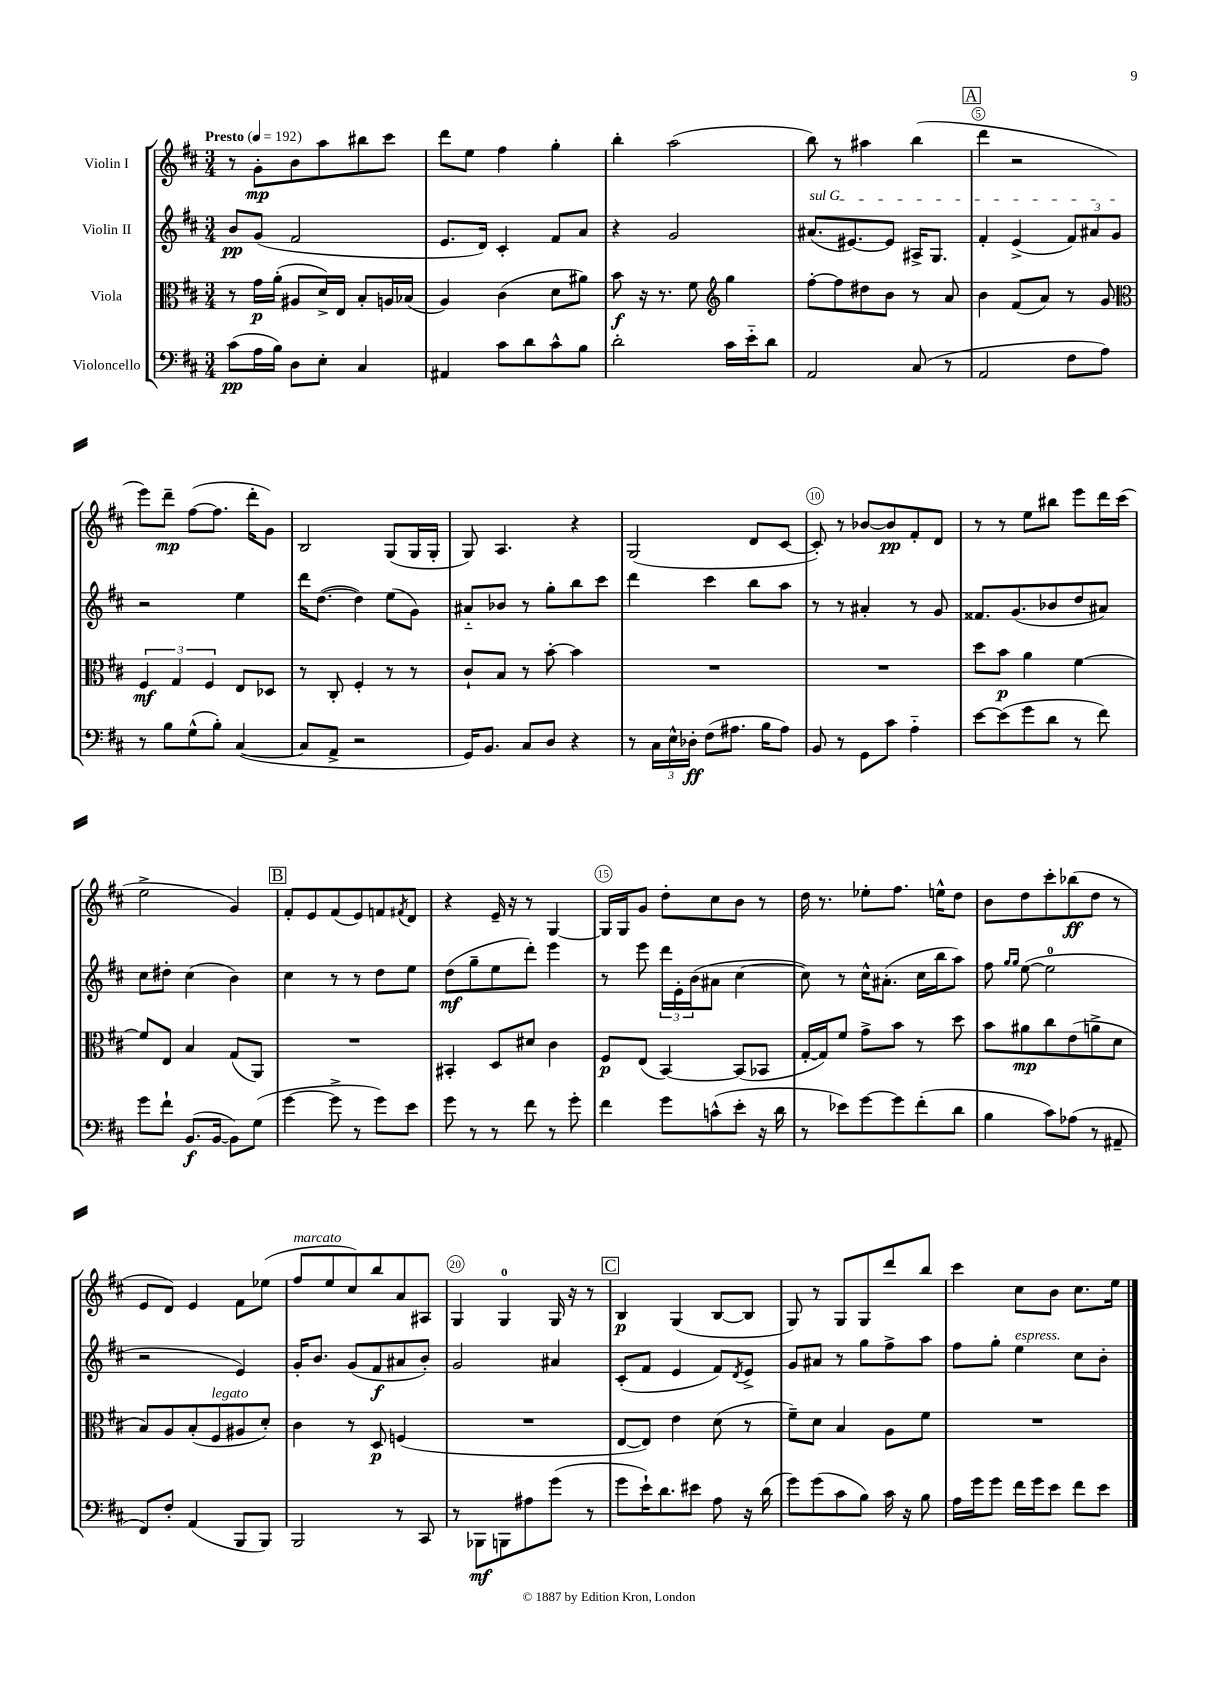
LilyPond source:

<<
\new StaffGroup <<
\new Staff = "s0" \with { instrumentName = "Violin I" } {
    \clef treble \key d \major \numericTimeSignature \time 3/4 \tempo "Presto" 4 = 192
    r8 g'8-.\mp b'8 a''8 bis''8 cis'''8 |
    d'''8 e''8 fis''4 g''4-. |
    b''4-. a''2( |
    b''8) r8 ais''4 b''4( |
    \mark \markup { \box "A" } d'''4 r2 |
    e'''8) d'''8--\mp fis''8~( fis''8. d'''16-. g'8) |
    b2 g8( g16 g16-. |
    g8) a4. r4 |
    g2( d'8 cis'8~ |
    cis'8-.) r8 bes'8~ bes'8\pp fis'8-. d'8 |
    r8 r8 e''8 bis''8 e'''8 d'''16 cis'''16( |
    e''2-> g'4) |
    \mark \markup { \box "B" } fis'8-. e'8 fis'8( e'8) f'8 \acciaccatura { fis'8 } d'8 |
    r4 e'16-- r16 r8 g4~ |
    g16 g16 g'8 d''8-. cis''8 b'8 r8 |
    d''16 r8. ees''8-. fis''8. e''16-^ d''8 |
    b'8 d''8 cis'''8-. bes''8\ff( d''8 r8 |
    e'8 d'8) e'4 fis'8 ees''8( |
    fis''8^\markup { \italic "marcato" } e''8 cis''8) b''8 a'8 ais8 |
    g4 g4-0 g16 r16 r8 |
    \mark \markup { \box "C" } b4\p g4( b8~ b8 |
    g8) r8 g8 g8 d'''8 b''8 |
    cis'''4 cis''8 b'8 cis''8. e''16 \bar "|." |
}
\new Staff = "s1" \with { instrumentName = "Violin II" } {
    \clef treble \key d \major \numericTimeSignature \time 3/4
    b'8\pp g'8( fis'2 |
    e'8. d'16) cis'4-. fis'8 a'8 |
    r4 g'2 |
    \once \override TextSpanner.bound-details.left.text = \markup { \italic "sul G" } ais'8.\startTextSpan( eis'8.~) eis'8 ais16-> g8. |
    \mark \markup { \box "A" } fis'4-. e'4->( \tuplet 3/2 { fis'8) ais'8 g'8\stopTextSpan } |
    r2 e''4 |
    d'''16 d''8.~( d''4) e''8( g'8) |
    ais'8-_ bes'8 r8 g''8-. b''8 cis'''8 |
    d'''4 cis'''4 b''8 a''8 |
    r8 r8 ais'4-. r8 g'8 |
    fisis'8. g'8.( bes'8 d''8 ais'8) |
    cis''8 dis''8-. cis''4( b'4) |
    \mark \markup { \box "B" } cis''4 r8 r8 d''8 e''8 |
    d''8\mf( g''8-- e''8 d'''8-.) e'''4 |
    r8 e'''8 \tuplet 3/2 { d'''16 e'16-. b'16( } ais'8 cis''4~ |
    cis''8) r8 cis''16-^ ais'8.-.( cis''16 b''16 a''8) |
    fis''8 \grace { g''16 g''16 } e''8~( e''2-0 |
    r2 e'4) |
    g'16-. b'8. g'8( fis'8\f ais'8 b'8-.) |
    g'2 ais'4 |
    \mark \markup { \box "C" } cis'8-.( fis'8 e'4 fis'8) \acciaccatura { d'8 } e'8-> |
    g'8 ais'8 r8 g''8 fis''8-> a''8 |
    fis''8 g''8-. e''4^\markup { \italic "espress." } cis''8 b'8-. \bar "|." |
}
\new Staff = "s2" \with { instrumentName = "Viola" } {
    \clef alto \key d \major \numericTimeSignature \time 3/4
    r8 g'16\p a'16-.( ais8 d'16->) e16 b8-. a16 bes16( |
    a4) cis'4( d'8 ais'8) |
    b'8\f r16 r8. fis'8 \clef treble g''4 |
    fis''8~-. fis''8 dis''8 b'8 r8 a'8 |
    \mark \markup { \box "A" } b'4 fis'8( a'8) r8 g'8 |
    \clef alto \tuplet 3/2 { fis4\mf g4 fis4 } e8 des8 |
    r8 cis8-. fis4-. r8 r8 |
    cis'8-! b8 r8 b'8~-. b'4 |
    R2. |
    R2. |
    d''8 b'8\p a'4 fis'4~ |
    fis'8 e8 b4 g8( a,8) |
    \mark \markup { \box "B" } R2. |
    bis,4-. d8 dis'8 cis'4 |
    fis8\p e8( b,4~) b,8( bes,8 |
    g16~-. g16) fis'8 g'8-> b'8 r8 d''8 |
    b'8 ais'8\mp cis''8 e'8( a'8-> d'8 |
    b8) a8 b8-.( fis8^\markup { \italic "legato" } ais8 d'8-.) |
    cis'4 r8 d8\p f4( |
    R2. |
    \mark \markup { \box "C" } e8~ e8) e'4 d'8( r8 |
    fis'8--) d'8 b4 a8 fis'8 |
    R2. \bar "|." |
}
\new Staff = "s3" \with { instrumentName = "Violoncello" } {
    \clef bass \key d \major \numericTimeSignature \time 3/4
    cis'8\pp( a16 b16) d8 e8-. cis4 |
    ais,4 cis'8 d'8 cis'8-^ b8 |
    d'2-. cis'16 e'16-_ d'8 |
    a,2 cis8( r8 |
    \mark \markup { \box "A" } a,2 fis8 a8) |
    r8 b8 g8-^( b8-.) cis4~( |
    cis8 a,8-> r2 |
    g,16) b,8. cis8 d8 r4 |
    r8 \tuplet 3/2 { cis16 e16-^ des16-.\ff } fis8( ais8. b16 ais8) |
    b,8 r8 g,8 cis'8 a4-_ |
    e'8~ e'8( g'8 d'8 r8 fis'8) |
    g'8 fis'8-! b,8.\f( b,16~ b,8) g8( |
    \mark \markup { \box "B" } g'4~ g'8-> r8 g'8) e'8 |
    g'8 r8 r8 fis'8 r8 g'8-. |
    fis'4 g'8 c'8-^( e'8-. r16 d'16 |
    r8 ees'8) g'8~ g'8 fis'8-.( d'8 |
    b4 cis'8) aes8( r8 ais,8-- |
    fis,8) fis8-. a,4( b,,8 b,,8) |
    b,,2 r8 cis,8 |
    r8 bes,,8\mf b,,8 ais8 g'8( r8 |
    \mark \markup { \box "C" } g'8 e'16-!) d'8. eis'8 a8 r16 d'16( |
    g'8) g'8( cis'8 b8) cis'16 r16 b8 |
    a16 g'16 g'8 fis'16 g'16 e'8 fis'8 e'8 \bar "|." |
}
>>
>>
\layout { \context { \Score \override BarNumber.break-visibility = ##(#f #t #t) barNumberVisibility = #(every-nth-bar-number-visible 5) \override BarNumber.stencil = #(make-stencil-circler 0.1 0.3 ly:text-interface::print) } }
